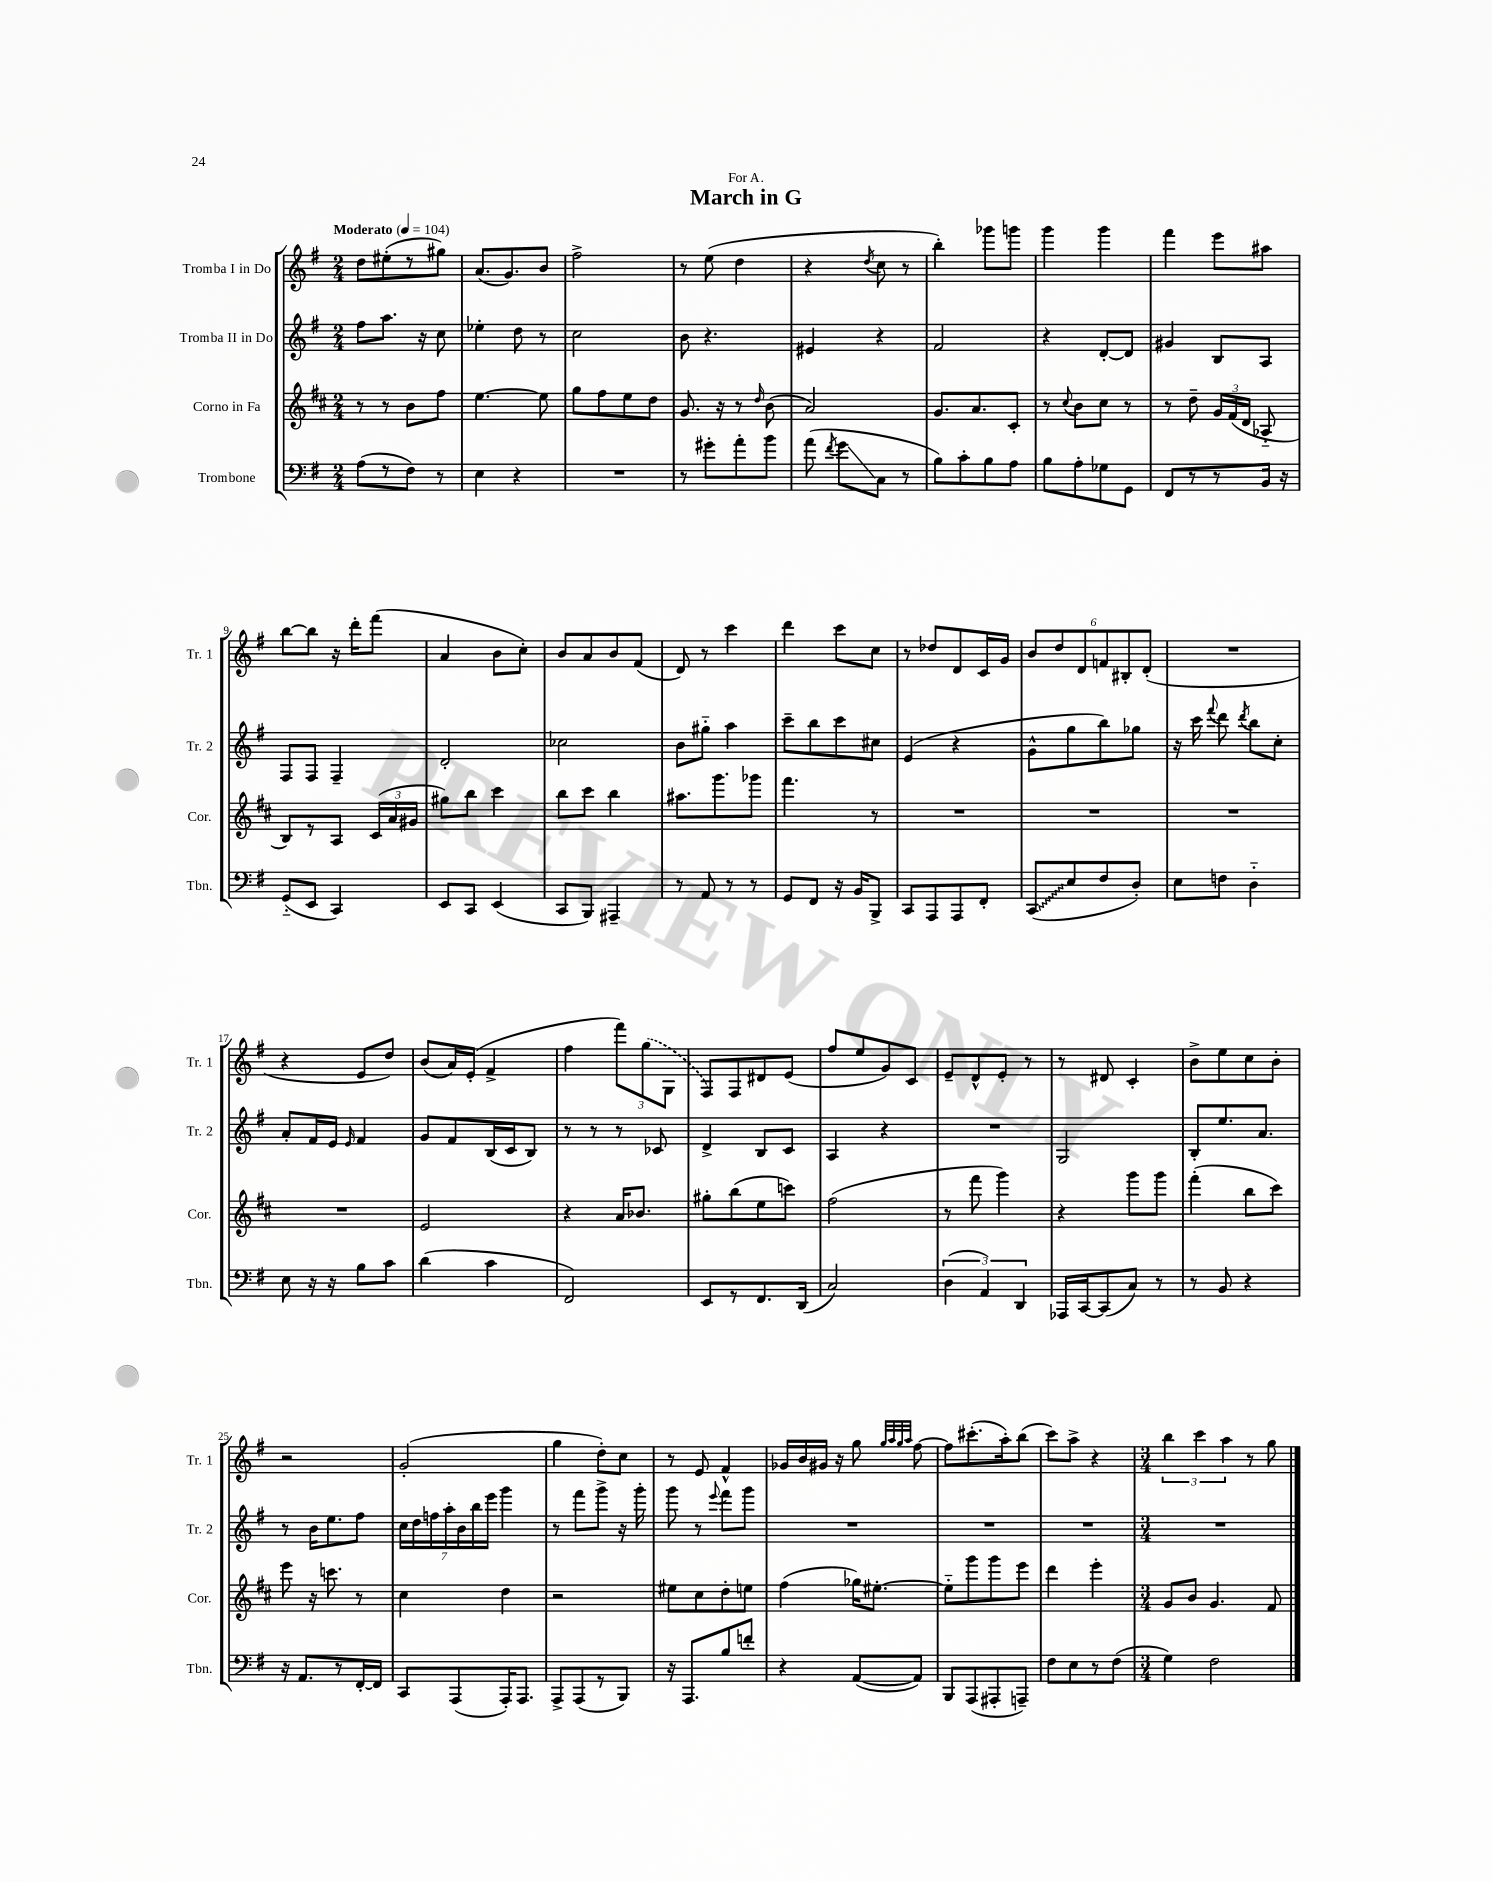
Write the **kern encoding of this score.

**kern	**kern	**kern	**kern
*staff4	*staff3	*staff2	*staff1
*clefF4	*clefG2	*clefG2	*clefG2
*k[f#]	*k[f#c#]	*k[f#]	*k[f#]
*M2/4	*M2/4	*M2/4	*M2/4
*MM104	*MM104	*MM104	*MM104
(8A	8r	8ff#	8dd
8r	8r	8.aa	(8ee#'
8F#)	8b	.	8r
.	.	16r	.
8r	8ff#	8cc	8gg#)
=	=	=	=
4E	[4.ee	4ee-'	(8.a
.	.	.	8.g)
4r	.	8dd	.
.	8ee]	8r	8b
=	=	=	=
2r	8gg	2cc	2ff#^
.	8ff#	.	.
.	8ee	.	.
.	8dd	.	.
=	=	=	=
8r	8.g	8b	8r
8g#'	.	4.r	(8ee
.	16r	.	.
8a'	8r	.	4dd
.	16qqdd	.	.
8b	(8b	.	.
=	=	=	=
(8a	2a)	4e#	4r
8qf#	.	.	.
8g	.	.	.
.	.	.	8qdd
8C	.	4r	8cc
8r	.	.	8r
=	=	=	=
8B)	8.g	2f#	4bb')
8c'	.	.	.
.	8.a	.	.
8B	.	.	8ggg-
8A	8c#'	.	8ggg
=	=	=	=
8B	8r	4r	4ggg
.	8qqcc#	.	.
8A'	8b	.	.
8G-	8cc#	[8d'	4ggg
8GG	8r	8d]	.
=	=	=	=
8FF#	8r	4g#	4fff#
8r	8dd~	.	.
8r	24g	8B	8eee
.	(24f#	.	.
.	24d	.	.
16BB	8A-'~	8A	8aa#
16r	.	.	.
=	=	=	=
(8GG'~	8B)	8F#	[8bb
8EE	8r	8F#	8bb]
4CC)	8A	4F#~	16r
.	.	.	16ddd'
.	(24c#	.	(8fff#
.	24a	.	.
.	24g#	.	.
=	=	=	=
8EE	8gg#)	2d'	4a
8CC	8bb	.	.
(4EE	4ccc#	.	8b
.	.	.	8cc')
=	=	=	=
8CC	8bb	2cc-	8b
8BBB)	8ccc#	.	8a
4AAA#~	4bb	.	8b
.	.	.	(8f#
=	=	=	=
8r	8.aa#	8b	8d)
8AA	.	8gg#'~	8r
.	8.ggg	.	.
8r	.	4aa	4ccc
8r	8ggg-	.	.
=	=	=	=
8GG	4.fff#	8ccc~	4ddd
8FF#	.	8bb	.
16r	.	8ccc	8ccc
16BB	.	.	.
8BBB^	8r	8cc#	8cc
=	=	=	=
8CC	2r	(4e	8r
8AAA	.	.	8dd-
8AAA	.	4r	8d
8FF#'	.	.	16c
.	.	.	16g
=	=	=	=
(8CC	2r	8g^^	12b
.	.	.	12dd
8E	.	8gg	.
.	.	.	12d
8F#	.	8bb)	12f
.	.	.	12B#'
8D')	.	8gg-	.
.	.	.	(12d'
=	=	=	=
8E	2r	16r	2r
.	.	16ccc	.
.	.	8qqfff#	.
8F	.	8ddd	.
.	.	8qddd	.
4D'~	.	8bb	.
.	.	8cc'	.
=	=	=	=
8E	2r	8a'	4r
16r	.	16f#	.
16r	.	16e	.
.	.	16qqe	.
8B	.	4f#	8e
8c	.	.	8dd)
=	=	=	=
(4d	2e	8g	(8b
.	.	8f#	16a)
.	.	.	(16e'
4c	.	(16B	4f#^
.	.	16c	.
.	.	8B)	.
=	=	=	=
2FF#)	4r	8r	4ff#
.	.	8r	.
.	16a	8r	12fff#)
.	8.b-	.	.
.	.	.	(12gg
.	.	8c-	.
.	.	.	12G
=	=	=	=
8EE	8gg#'	4d^	8F#)
8r	(8bb	.	8F#
8.FF#	8ee	8B	8d#
.	8ccc)	8c	(8e
(16DD	.	.	.
=	=	=	=
2C)	(2ff#	4A	8ff#
.	.	.	8ee
.	.	4r	8g)
.	.	.	8c
=	=	=	=
(6D	8r	2r	8e~
.	8fff#	.	8d^^
6AA)	.	.	.
.	4ggg)	.	8e'
6DD	.	.	.
.	.	.	8r
=	=	=	=
16AAA-	4r	2G	8r
[16CC	.	.	.
(8CC]	.	.	8d#
8C)	8ggg	.	4c'
8r	8ggg	.	.
=	=	=	=
8r	(4fff#'	8B'	8b^
8BB	.	8.ee	8ee
4r	8bb	.	8cc
.	.	8.a	.
.	8ccc#)	.	8b'
=	=	=	=
16r	8eee	8r	2r
8.AA	.	.	.
.	16r	16b	.
.	8.ccc	8.ee	.
8r	.	.	.
[16FF#'	8r	8ff#	.
16FF#]	.	.	.
=	=	=	=
8CC	4cc#	28cc	(2g'
.	.	28dd	.
.	.	28ff	.
.	.	28aa'	.
(8AAA	.	.	.
.	.	28b	.
.	.	28bb	.
.	.	28eee	.
16AAA')	4dd	4ggg	.
8.AAA	.	.	.
=	=	=	=
8AAA^	2r	8r	4gg
(8AAA	.	8fff#	.
8r	.	8ggg^	8dd')
8BBB)	.	16r	8cc
.	.	16ggg'	.
=	=	=	=
16r	8ee#	8ggg	8r
8.AAA	.	.	.
.	8cc#	8r	8e
.	.	8qqeee	.
8B	8dd'	8fff#	4f#^^
8f'	8ee	8ggg	.
=	=	=	=
4r	(4ff#	2r	16g-
.	.	.	16b
.	.	.	16g#
.	.	.	16r
([8AA	16gg-)	.	8gg
.	[8.ee#'	.	.
.	.	.	32qqgg
.	.	.	32qqaa
.	.	.	32qqgg
.	.	.	32qqaa
8AA])	.	.	[8ff#
=	=	=	=
8BBB	8ee#'~]	2r	8ff#]
(8AAA	8ggg	.	(8.ccc#'
8AAA#'	8ggg	.	.
.	.	.	16aa')
8AAA~)	8eee	.	(8bb
=	=	=	=
8F#	4ddd	2r	8ccc)
8E	.	.	8aa^
8r	4eee'	.	4r
(8F#	.	.	.
=	=	=	=
*M3/4	*M3/4	*M3/4	*M3/4
4G)	8g	2.r	6bb
.	8b	.	.
.	.	.	6ccc
2F#	4.g	.	.
.	.	.	6aa
.	.	.	8r
.	8f#	.	8gg
==	==	==	==
*-	*-	*-	*-
